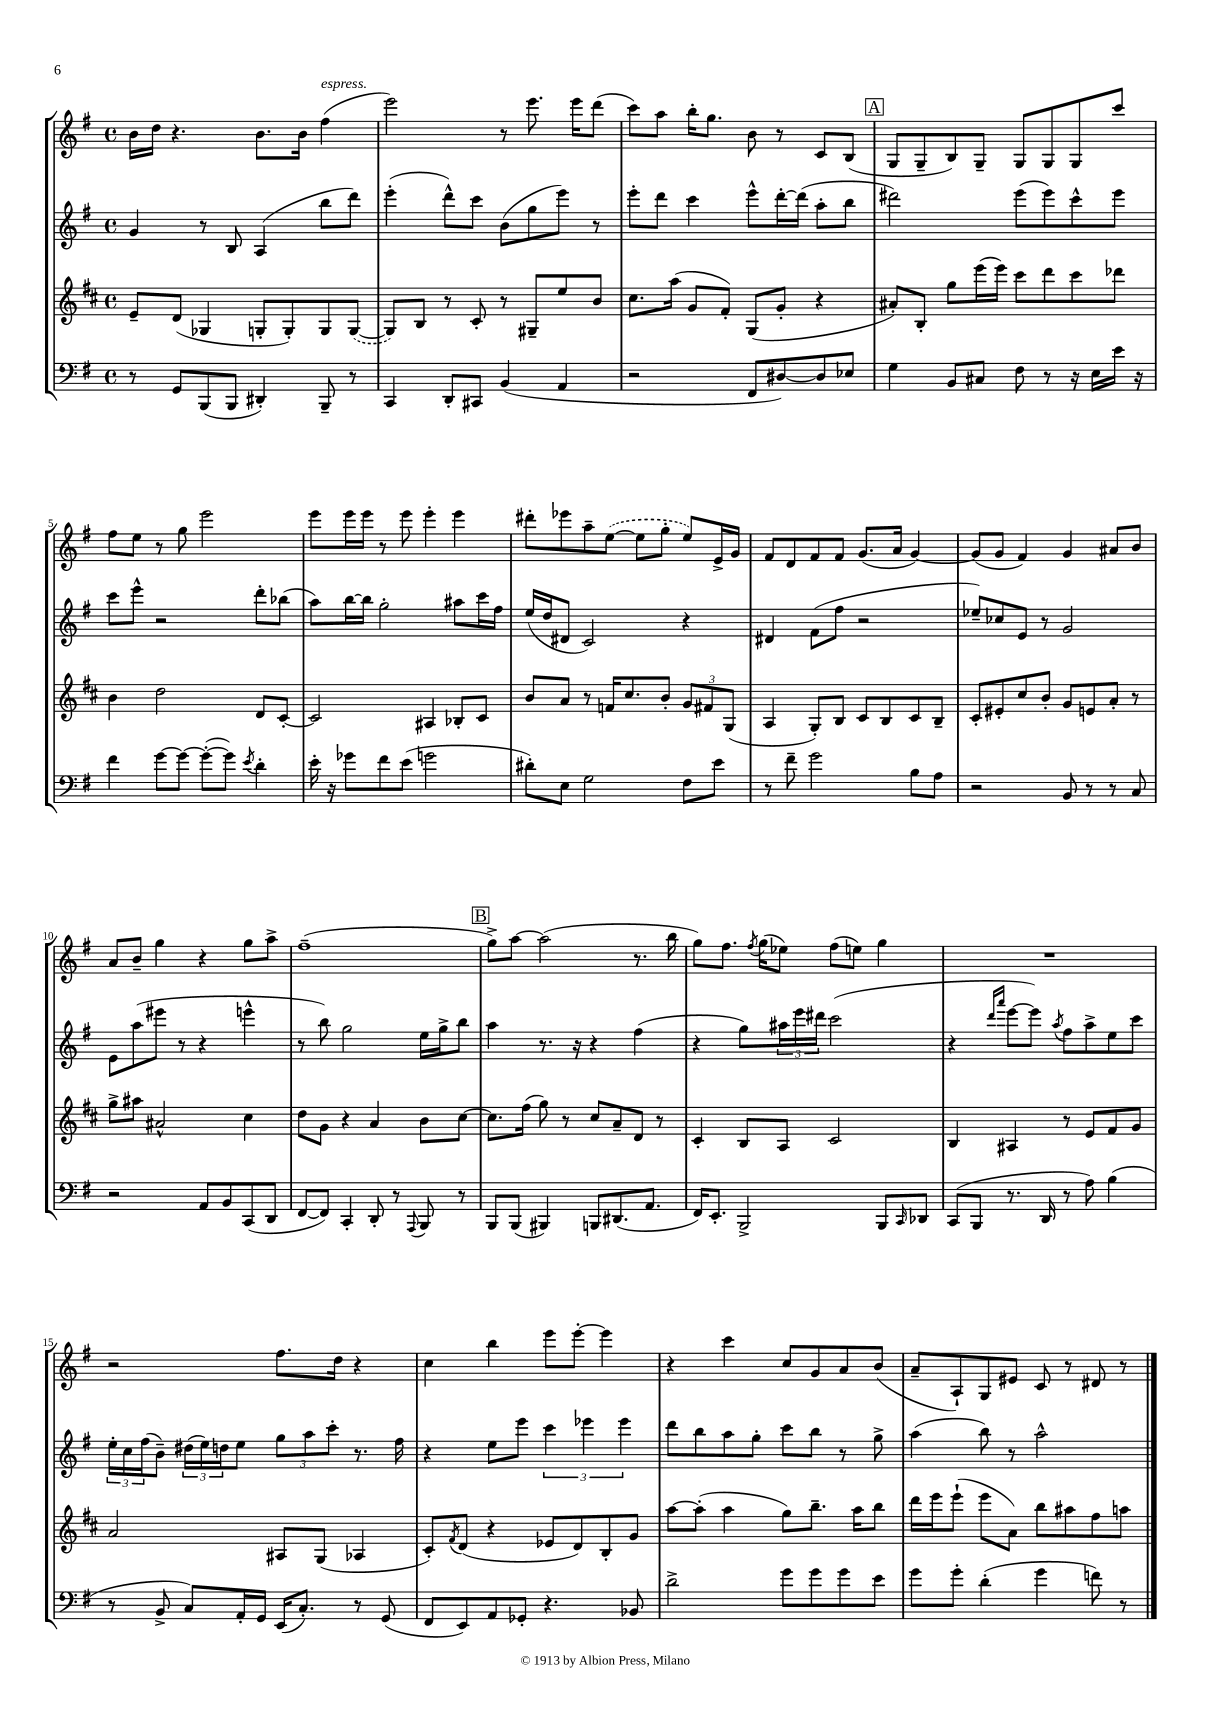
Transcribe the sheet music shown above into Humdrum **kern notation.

**kern	**kern	**kern	**kern
*staff4	*staff3	*staff2	*staff1
*clefF4	*clefG2	*clefG2	*clefG2
*k[f#]	*k[f#c#]	*k[f#]	*k[f#]
*M4/4	*M4/4	*M4/4	*M4/4
*met(c)	*met(c)	*met(c)	*met(c)
8r	8e~	4g	16b
.	.	.	16dd
8GG	(8d	.	4.r
(8BBB	4G-	8r	.
8BBB	.	8B	.
4DD#')	8G'	(4A	8.b
.	8G')	.	.
.	.	.	16b
8BBB~	8G	8bb	(4ff#
8r	([8G	8ddd)	.
=	=	=	=
4CC	8G])	(4eee'	2eee)
.	8B	.	.
8DD'	8r	8ddd^^)	.
8CC#	8c#'	8ccc	.
(4BB	8r	(8b	8r
.	8G#~	8gg	8.eee
4AA	8ee	8eee)	.
.	.	.	16eee
.	8b	8r	(8ddd
=	=	=	=
2r	8.cc#	8eee'	8ccc)
.	.	8ddd	8aa
.	(16aa	.	.
.	8g	4ccc	16bb'
.	.	.	8.gg
.	8f#')	.	.
8FF#	(8G	8eee^^	8b
[8D#)	8g'	[16ddd'	8r
.	.	(16ddd]	.
8D#]	4r	8aa'	8c
8E-	.	8bb	(8B
=	=	=	=
4G	8a#')	2ddd#)	8G
.	8B'	.	8G~
8BB	8gg	.	8B)
8C#	(16eee	.	8G~
.	16eee)	.	.
8F#	8ccc#	(8eee	8G
8r	8ddd	8eee)	8G
16r	8ccc#	8ccc^^	8G
16E	.	.	.
16e	8ddd-	8eee	8ccc
16r	.	.	.
=	=	=	=
4f#	4b	8ccc	8ff#
.	.	8eee^^	8ee
[8g	2dd	2r	8r
8g_	.	.	8gg
(8g'_	.	.	2eee
8g])	.	.	.
8qe	.	.	.
4d'	8d	8ddd'	.
.	[8c#'	(8bb-	.
=	=	=	=
16e'	2c#]	8aa)	8eee
16r	.	.	.
8g-	.	[16bb	16eee
.	.	16bb]	16eee
8f#	.	2gg'	8r
(8e	.	.	8eee
2g	4A#	.	4eee'
.	8B-'	8aa#	4eee
.	8c#	16ccc	.
.	.	16ff#	.
=	=	=	=
8d#')	8b	(16ee	8ddd#'
.	.	16dd	.
8E	8a	8d#	8eee-
2G	8r	2c)	8aa~
.	16f	.	([8ee
.	8.cc#	.	.
.	.	.	8ee]
.	8b'	.	8gg'
8F#	12g	4r	8ee)
.	12f#	.	.
8e	.	.	16e^
.	(12G	.	.
.	.	.	16g
=	=	=	=
8r	4A	4d#	8f#
8f#~	.	.	8d
2g	8G')	(8f#	8f#
.	8B	8ff#	8f#
.	8c#	2r	(8.g
.	8B	.	.
.	.	.	16a
8B	8c#	.	[4g)
8A	8B~	.	.
=	=	=	=
2r	8c#'	8ee-~)	(8g]
.	8e#'	8cc-	8g
.	8cc#	8e	4f#)
.	8b'	8r	.
8BB	8g	2g	4g
8r	8e	.	.
8r	8a'	.	8a#
8C	8r	.	8b
=	=	=	=
2r	8gg^	8e	8a
.	8aa#	(8aa	8b~
.	2a#^^	8eee#	4gg
.	.	8r	.
8AA	.	4r	4r
8BB	.	.	.
(8CC	4cc#	4eee^^	8gg
8DD	.	.	8aa^
=	=	=	=
[8FF#	8dd	8r	(1ff#~
8FF#])	8g	8bb)	.
4CC'	4r	2gg	.
8DD'	4a	.	.
8r	.	.	.
8qqAAA	.	.	.
8BBB	8b	16ee	.
.	.	16gg^	.
8r	[8cc#	8bb	.
=	=	=	=
8BBB	8.cc#]	4aa	8gg^)
(8BBB	.	.	[8aa
.	(16ff#	.	.
4BBB#)	8gg)	8.r	(2aa]
.	8r	.	.
.	.	16r	.
8BBB	8cc#	4r	.
(8.DD#	8a~	.	.
.	8d	(4ff#	8.r
8.AA	.	.	.
.	8r	.	.
.	.	.	16bb
=	=	=	=
16FF#)	4c#'	4r	8gg)
8.EE'	.	.	.
.	.	.	8.ff#
2BBB^	8B	8gg)	.
.	.	.	8qff#
.	.	.	(16gg
.	8A	24aa#	8ee-)
.	.	24eee	.
.	.	24ddd#	.
.	2c#	(2ccc	(8ff#
.	.	.	8ee)
8BBB	.	.	4gg
16qqCC	.	.	.
8DD-	.	.	.
=	=	=	=
(8CC	4B	4r	1r
8BBB	.	.	.
.	.	16qqddd	.
.	.	16qqaaa	.
8.r	4A#	[8eee	.
.	.	8eee])	.
16DD	.	.	.
.	.	8qaa	.
8r	8r	8ff#	.
8A)	8e	8aa^	.
(4B	8f#	8ee	.
.	8g	8ccc	.
=	=	=	=
8r	2a	24ee'	2r
.	.	24cc	.
.	.	(24ff#	.
8BB^	.	8b~)	.
8C)	.	(24dd#	.
.	.	24ee)	.
.	.	24dd	.
16AA'	.	8ee	.
16GG	.	.	.
(16EE	8A#	12gg	8.ff#
8.C')	.	.	.
.	.	12aa	.
.	(8G	.	.
.	.	12ccc'	.
.	.	.	16dd
8r	4A-	8.r	4r
(8GG	.	.	.
.	.	16ff#	.
=	=	=	=
8FF#	8c#')	4r	4cc
.	8qf#	.	.
8EE)	(8d	.	.
8AA	4r	8ee	4bb
8GG-'	.	8eee	.
4.r	8e-	6ccc	8eee
.	8d)	.	[8eee'
.	.	6eee-	.
.	8B'	.	4eee]
.	.	6eee-	.
8BB-	8g	.	.
=	=	=	=
2d^	[8aa	8ddd	4r
.	(8aa']	8bb	.
.	4aa	8aa	4ccc
.	.	8gg'	.
8g	8gg)	8ccc	8cc
8g	8.bb~	8bb	8g
8g	.	8r	8a
.	16aa	.	.
8e	8bb	8gg^	(8b
=	=	=	=
8g	16ddd	(4aa	8a~
.	16eee	.	.
8g'	(8eee`	.	8A`)
(4d'	8eee	8bb)	8G
.	8a)	8r	8e#
4g	8bb	2aa^^	8c
.	8aa#	.	8r
8f)	8ff#	.	8d#
8r	8aa	.	8r
==	==	==	==
*-	*-	*-	*-
